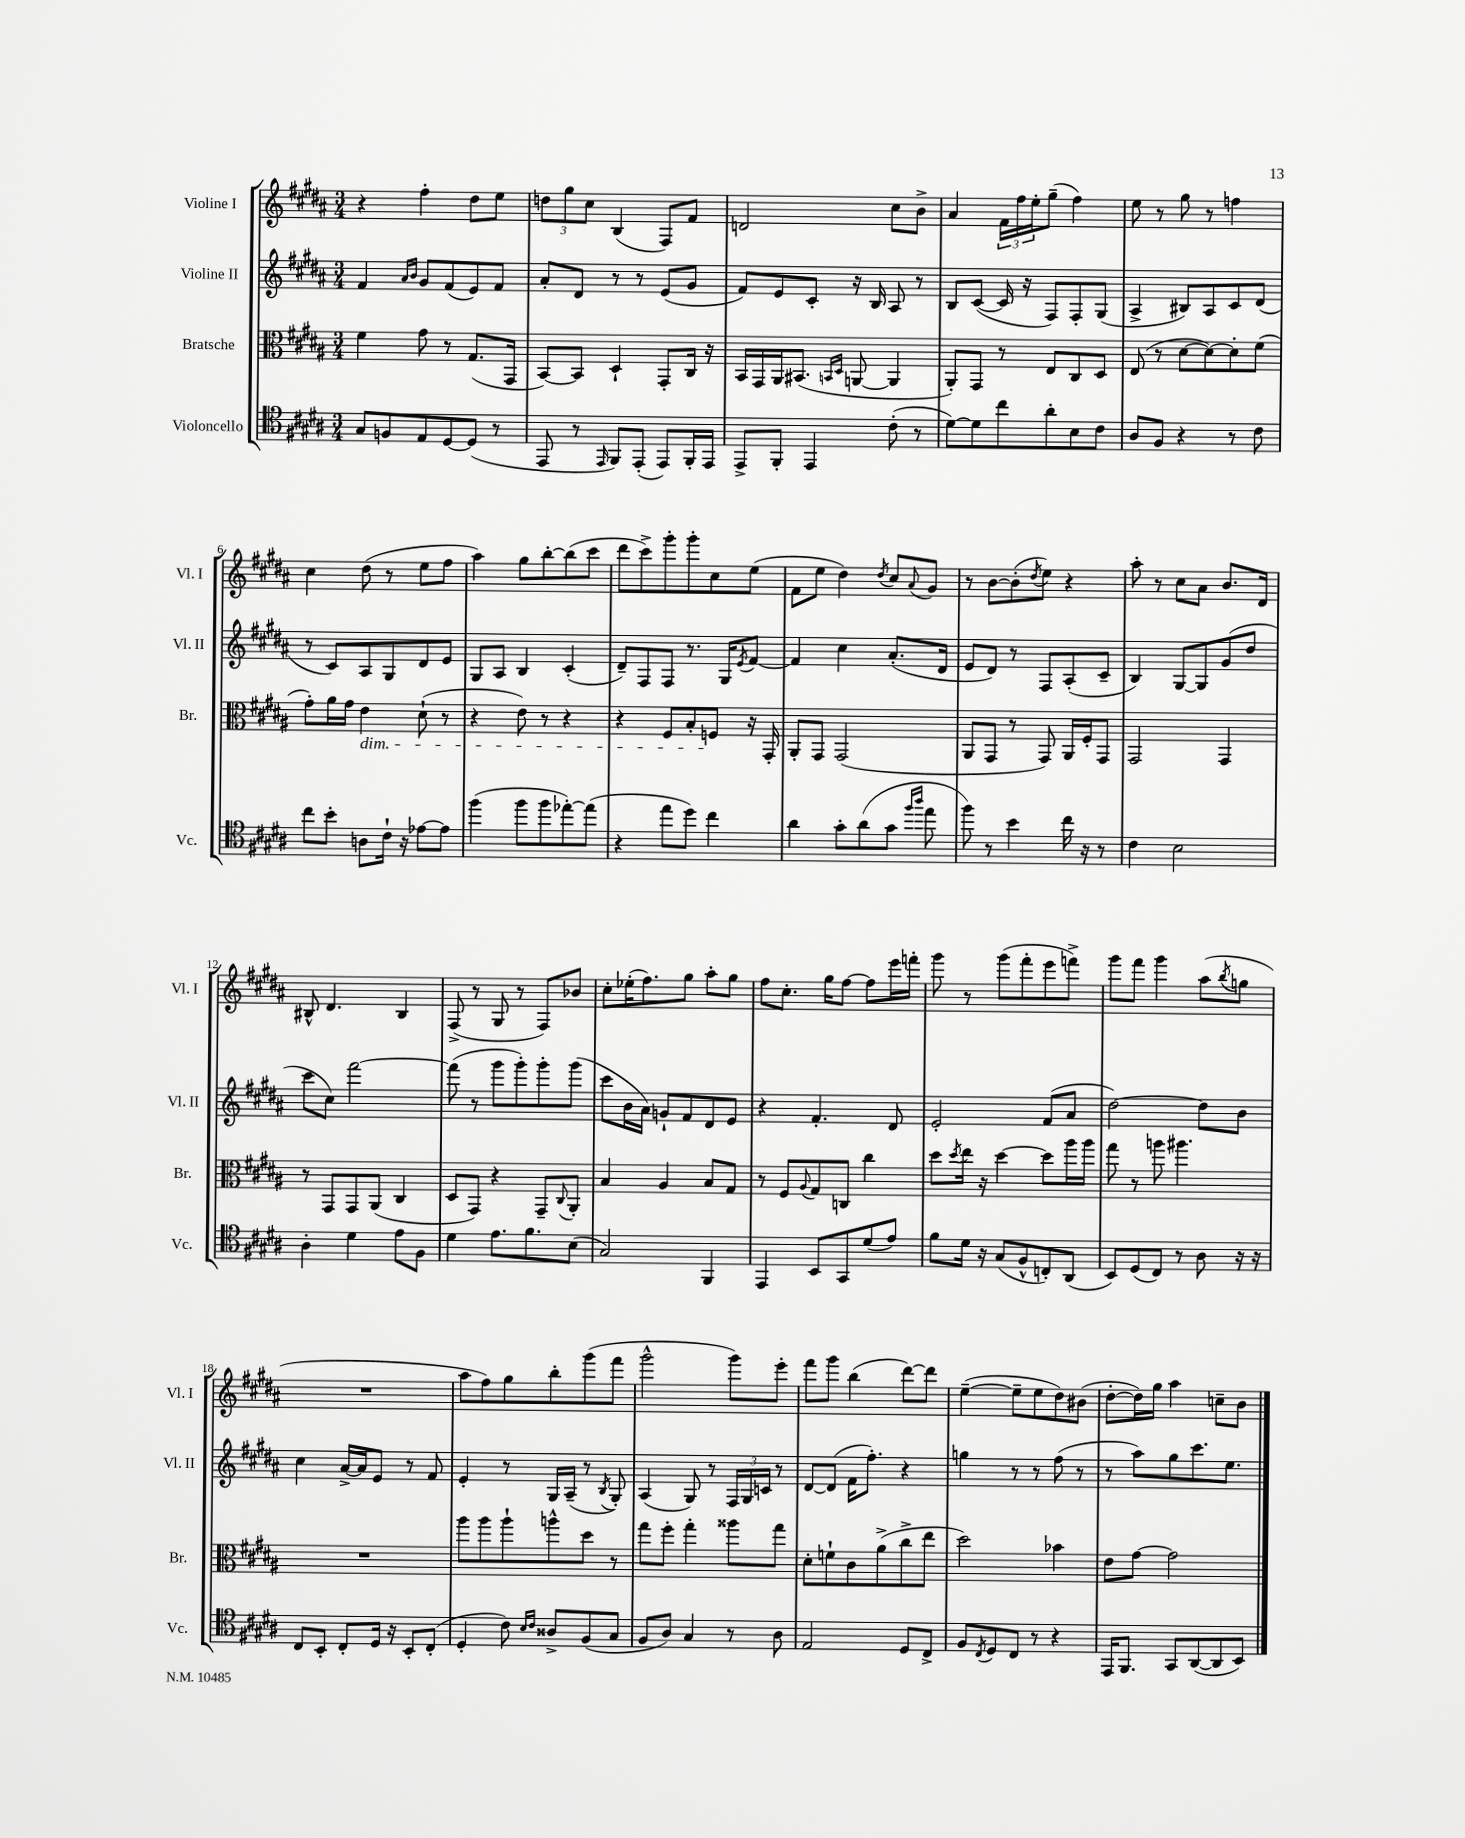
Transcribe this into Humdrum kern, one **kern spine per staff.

**kern	**kern	**kern	**kern
*part4	*part3	*part2	*part1
*staff4	*staff3	*staff2	*staff1
*I"Violoncello	*I"Bratsche	*I"Violine II	*I"Violine I
*I'Vc.	*I'Br.	*I'Vl. II	*I'Vl. I
*clefC4	*clefC3	*clefG2	*clefG2
*k[f#c#g#d#a#]	*k[f#c#g#d#a#]	*k[f#c#g#d#a#]	*k[f#c#g#d#a#]
*M3/4	*M3/4	*M3/4	*M3/4
=1	=1	=1	=1
8G#/L	4f#\	4f#/	4r
8Fn/	.	.	.
.	.	16qqa#/LL	.
.	.	16qqb/JJ	.
8E/	8g#\	8g#/L	4ff#'\
[8D#/	8r	(8f#/	.
(8D#/J]	(8.G#/L	8e/)	8dd#\L
8r	.	8f#/J	8ee\J
.	16GG#/Jk	.	.
=2	=2	=2	=2
8EE/	[8BB/L)	8a#'/L	12ddn\L
.	.	.	12gg#\
8r	8BB/J]	8d#/J	.
.	.	.	12cc#\J
16qqEE/	.	.	.
8FF#/L)	4D#`/	8r	(4B/
(8EE'/J	.	8r	.
8EE/L)	8GG#'/L	(8e/L	8F#/L)
16FF#'/L	16C#/Jk	8g#/J	8f#/J
16EE/JJ	16r	.	.
=3	=3	=3	=3
8EE^/L	16BB/LL	8f#/L)	2dn/
.	16GG#/	.	.
8FF#'/J	16AA#/J	8e/	.
.	(8.BB#X/J	.	.
4EE/	.	8c#'/J	.
.	16qqBBn/LL	.	.
.	16qqD#/JJ	.	.
.	[8AAn/	16r	.
.	.	16B/	.
(8c#'\	4AA/]	8A#/	8cc#\L
8r	.	8r	8b^\J
=4	=4	=4	=4
[8d#\L)	8AA#'/L)	8B/L	4a#/
8d#\]	8GG#/J	([8c#/J	.
8cc#\	8r	16c#/]	24f#\LL
.	.	.	24ff#\
.	.	16r	.
.	.	.	24ee'\J
8a#'\	8E/L	8F#/L)	(8gg#~\J
8B\	8C#/	8F#'/	4ff#\)
8c#\J	8D#/J	(8G#/J	.
=5	=5	=5	=5
8A#/L	(8E/	4A#^/	8ee\
8F#/J	8r	.	8r
4r	[8d#\L	8B#X/L)	8gg#\
.	8d#\_)	8A#/	8r
8r	8d#'\]	8c#/	4ffn\
8c#\	(8f#\J	(8d#/J	.
!!LO:LB:g=z
=6	=6	=6	=6
8cc#\L	8g#'\L)	8r	4cc#\
8b'\J	16a#\L	8c#/L)	.
.	16g#\JJ	.	.
!	!LO:TX:b:i:t=dim.	!	!
8An\L	4e\	8A#/	(8dd#\
16c#`\Jk	.	8G#/	8r
16r	.	.	.
[8e-X\L	(8d#`\	8d#/	8ee\L
8e-\J]	8r	8e/J	8ff#\J
=7	=7	=7	=7
(4ff#\	4r	8G#/L	4aa#\)
.	.	8A#/J	.
8ff#\L	8e\)	4B/	8gg#\L
8ff#\	8r	.	[8bb'\
[8ee-X'\)	4r	(4c#'/	(8bb\]
(8ee-\J]	.	.	8ccc#\J
=8	=8	=8	=8
4r	4r	8d#~/L)	8ddd#\L
.	.	8F#/	8ccc#^\)
8ee\L	8F#/L	8F#/J	8ggg#'\
8dd#\J)	8B'/	8.r	8ggg#'\
4cc#\	8Fn/J	.	8cc#\
.	.	16G#/KL	.
.	.	8qe/	.
.	16r	[8f#/J	(8ee\J
.	16GG#'/	.	.
=9	=9	=9	=9
4a#\	8AA#'/L	4f#/]	8f#\L
.	8GG#/J	.	8ee\J
8g#'\L	(2GG#/	4cc#\	4dd#\)
(8a#\	.	.	.
.	.	.	8qdd#/
8g#\J	.	(8.a#'/L	8cc#/L
16qqff#/LL	.	.	.
16qqaa#/JJ	.	.	8qqa#/
8ee\	.	.	8g#/J
.	.	16d#/Jk	.
=10	=10	=10	=10
8ff#\)	8AA#/L	8e/L	8r
8r	8GG#/J	8d#/J)	[8b\L
4b\	8r	8r	(8b'\]
.	.	.	8qdd#/
.	8GG#/)	8F#/L	8ee\J)
16cc#\	16AA#/LL	(8A#'/	4r
16r	16F#'/J	.	.
8r	8GG#/J	8c#~/J	.
=11	=11	=11	=11
4c#\	2GG#/	4B/)	8aa#'\
.	.	.	8r
2B\	.	[8G#/L	8cc#\L
.	.	8G#/]	8a#\J
.	4GG#/	(8g#/	8.b/L
.	.	8dd#/J	.
.	.	.	16d#/Jk
!!LO:LB:g=z
=12	=12	=12	=12
4A#'\	8r	8ccc#\L	8B#X^^/
.	8GG#/L	8cc#\J)	4.d#/
4d#\	8GG#/	[2fff#\	.
.	(8AA#/J	.	.
8e\L	4C#/	.	4B#/
8F#\J	.	.	.
=13	=13	=13	=13
4d#\	8D#/L	(8fff#\]	(8F#^/
.	8GG#/J)	8r	8r
8.e\L	4r	8ggg#\L	8G#/
.	.	8ggg#'\)	8r
8.f#\	.	.	.
.	8GG#~/L	8ggg#'\	8F#/L)
.	8qqC#/	.	.
(8B\J	8AA#'/J	(8ggg#\J	8b-X/J
=14	=14	=14	=14
2G#/)	4B/	8ccc#\L	8cc#'\L
.	.	16b\L	(16ee-X'\K
.	.	16a#\JJ)	8.ff#\)
.	4A#/	8gn`/L	.
.	.	8f#/	8gg#\J
4FF#/	8B/L	8d#/	8aa#'\L
.	8G#/J	8e/J	8gg#\J
=15	=15	=15	=15
4EE/	8r	4r	8ff#\L
.	8F#/L	.	8.cc#'\J
.	8qqA#/	.	.
8BB/L	8G#/	4.f#'/	.
.	.	.	16gg#\KL
8GG#/	8Cn/J	.	[8ff#\J
(8d#/	4cc#\	.	8ff#\L]
8e/J)	.	8d#/	16eee\L
.	.	.	16fffn'\JJ
=16	=16	=16	=16
8f#\L	8dd#\L	2e'/	8ggg#\
.	8qdd#/	.	.
16d#\Jk	16ee\Jk	.	8r
16r	16r	.	.
(8G#/L	[4dd#\	.	(8ggg#\L
8F#^^/	.	.	8fff#'\
8Cn'/)	8dd#\L]	(8f#/L	8eee\
(8AA#/J	16aa#\L	8a#/J	8fffn^\J)
.	16aa#\JJ	.	.
=17	=17	=17	=17
8BB/L)	8gg#\	[2dd#\)	8ggg#\L
(8D#/	8r	.	8fff#\J
8C#/J)	8aan\	.	4ggg#\
8r	4.aa#X\	.	.
8A#\	.	8dd#\L]	(8aa#\L
.	.	.	8qbb/
16r	.	8b\J	8ggn\J
16r	.	.	.
!!LO:LB:g=z
=18	=18	=18	=18
8C#/L	2.r	4cc#\	2.r
8BB'/J	.	.	.
8C#'/L	.	[16a#^/LL	.
.	.	16a#/J]	.
16D#/Jk	.	8e/J	.
16r	.	.	.
8BB'/L	.	8r	.
(8C#'/J	.	8f#/	.
=19	=19	=19	=19
4D#'/	8aa#\L	4e'/	8aa#\L
.	8aa#\	.	8ff#\)
8c#\)	8aa#`\	8r	8gg#\
16qqB/LL	.	.	.
16qqc#/JJ	.	.	.
8A##X^/L	8aan^^\	16G#/LL	8bb'\
.	.	(16A#~/JJ	.
(8F#/	8dd#\J	8r	(8ggg#\
.	.	8qB/	.
8G#/J	8r	8G#'/)	8fff#\J
=20	=20	=20	=20
8F#/L	8gg#\L	(4A#/	2ggg#^^\
8A#/J)	8ff#'\J	.	.
4G#/	4gg#'\	8G#/)	.
.	.	8r	.
8r	8aa##X\L	24F#/LL	8ggg#\L)
.	.	24G#/	.
.	.	24cn/JJ	.
8A#\	8gg#\J	8r	8eee'\J
=21	=21	=21	=21
2E/	8d#'\L	[8d#/L	8fff#\L
.	8fn`\	(8d#/J]	8ggg#\J
.	8c#\	16f#\KL	(4bb\
.	.	8.ff#'\J)	.
.	(8a#^\	.	.
8D#/L	8cc#^\	4r	[8ddd#\L)
8C#^/J	8ee\J	.	8ddd#\J]
=22	=22	=22	=22
8F#/L	2dd#\)	4ggn\	([4ee~\
8qC#/	.	.	.
8D#/	.	.	.
8C#/J	.	8r	8ee~\L]
8r	.	8r	8ee\
4r	4b-X\	(8ff#\	8dd#\)
.	.	8r	(8b#X\J
=23	=23	=23	=23
16EE/KL	8e\L	8r	[8dd#'\L
8.FF#/J	.	.	.
.	[8g#\J	8aa#\L)	16dd#\L])
.	.	.	16gg#\JJ
8GG#/L	2g#\]	8gg#\	4aa#\
([8AA#/	.	8.ccc#\	.
8AA#/]	.	.	8ccn~\L
.	.	8.ee\J	.
8BB/J)	.	.	8b\J
==	==	==	==
*-	*-	*-	*-
